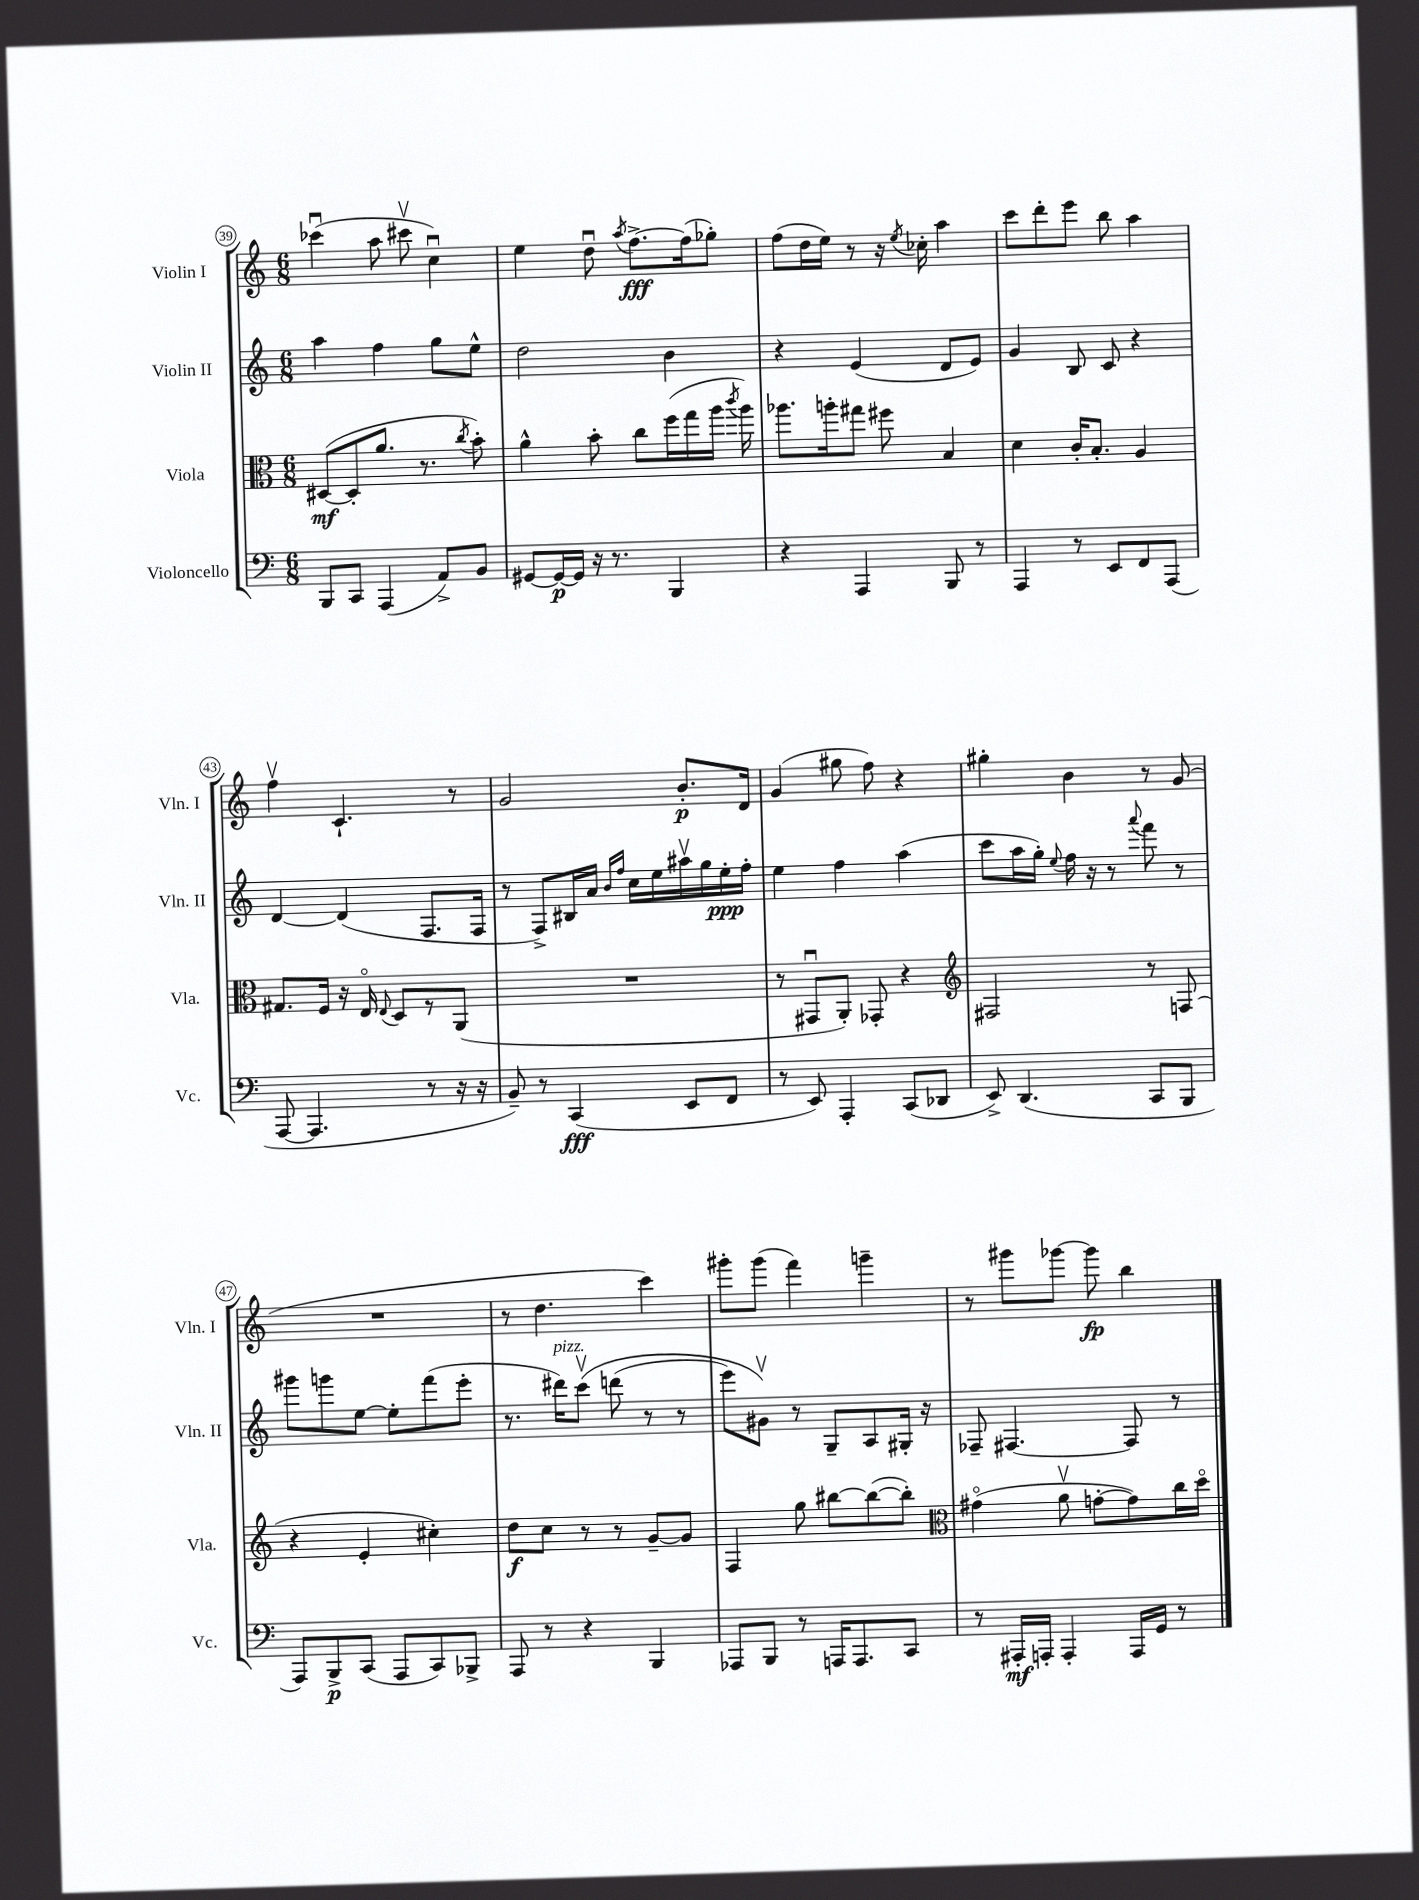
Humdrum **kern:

**kern	**dynam	**kern	**dynam	**kern	**dynam	**kern	**dynam
*part4	*part4	*part3	*part3	*part2	*part2	*part1	*part1
*staff4	*staff4	*staff3	*staff3	*staff2	*staff2	*staff1	*staff1
*I"Violoncello	*	*I"Viola	*	*I"Violin II	*	*I"Violin I	*
*I'Vc.	*	*I'Vla.	*	*I'Vln. II	*	*I'Vln. I	*
*clefF4	*	*clefC3	*	*clefG2	*	*clefG2	*
*k[]	*	*k[]	*	*k[]	*	*k[]	*
*M6/8	*	*M6/8	*	*M6/8	*	*M6/8	*
=39	=39	=39	=39	=39	=39	=39	=39
8BBB/L	.	([8D#X/L	mf	4aa\	.	(4ccc-Xu\	.
8CC/J	.	8D#'/]	.	.	.	.	.
(4AAA/	.	8.a/J	.	4ff\	.	8aa\	.
.	.	.	.	.	.	8ccc#Xv\	.
.	.	8.r	.	.	.	.	.
8AA^/L)	.	.	.	8gg\L	.	4ccu\)	.
.	.	8qcc/	.	.	.	.	.
8BB/J	.	8b'\)	.	8ee^^\J	.	.	.
=40	=40	=40	=40	=40	=40	=40	=40
[8GG#X/L	.	4a^^\	.	2dd\	.	4ee\	.
16GG#/L_	p	.	.	.	.	.	.
16GG#/JJ]	.	.	.	.	.	.	.
16r	.	8b'\	.	.	.	8ddu\	.
8.r	.	.	.	.	.	.	.
.	.	.	.	.	.	8qaa/	.
.	.	8cc\L	.	.	.	[8.ff^\L	fff
4BBB/	.	(16ff\L	.	4b\	.	.	.
.	.	16gg\	.	.	.	(16ff\k]	.
.	.	16aa\JJ	.	.	.	8gg-X'\J)	.
.	.	8qccc/	.	.	.	.	.
.	.	16aa\)	.	.	.	.	.
=41	=41	=41	=41	=41	=41	=41	=41
4r	.	8.aa-X\L	.	4r	.	(8ff\L	.
.	.	.	.	.	.	16dd\L	.
.	.	16aan'\k	.	.	.	16ee\JJ)	.
4AAA/	.	8gg#X\J	.	(4e/	.	8r	.
.	.	8ff#X\	.	.	.	16r	.
.	.	.	.	.	.	8qee/	.
.	.	.	.	.	.	16cc-X'\	.
8BBB/	.	4B/	.	8d/L	.	4aa\	.
8r	.	.	.	8e/J)	.	.	.
=42	=42	=42	=42	=42	=42	=42	=42
4AAA/	.	4d\	.	4g/	.	8ccc\L	.
.	.	.	.	.	.	8ddd'\	.
8r	.	16c'/KL	.	8B/	.	8eee\J	.
.	.	8.B'/J	.	.	.	.	.
8EE/L	.	.	.	8c/	.	8bb\	.
8FF/	.	4A/	.	4r	.	4aa\	.
(8AAA/J	.	.	.	.	.	.	.
!!LO:LB:g=z
=43	=43	=43	=43	=43	=43	=43	=43
[8AAA/	.	8.G#X/L	.	[4d/	.	4ffv\	.
4.AAA/]	.	.	.	.	.	.	.
.	.	16F/Jk	.	.	.	.	.
.	.	16r	.	(4d/]	.	4.c`/	.
.	.	16E/	.	.	.	.	.
.	.	8qqE/	.	.	.	.	.
.	.	8D/L	.	.	.	.	.
8r	.	8r	.	8.F/L	.	.	.
16r	.	(8AA/J	.	.	.	8r	.
16r	.	.	.	16F/Jk	.	.	.
=44	=44	=44	=44	=44	=44	=44	=44
8BB~/)	.	2.r	.	8r	.	2g/	.
8r	.	.	.	8F^/L)	.	.	.
(4CC/	fff	.	.	16B#X/L	.	.	.
.	.	.	.	16a/JJ	.	.	.
.	.	.	.	16qqb/LL	.	.	.
.	.	.	.	16qqff/JJ	.	.	.
.	.	.	.	16cc\LL	.	.	.
.	.	.	.	16ee\	.	.	.
8EE/L	.	.	.	16aa#Xv\	.	8.b'/L	p
.	.	.	.	16gg\	.	.	.
8FF/J	.	.	.	16ee'\	ppp	.	.
.	.	.	.	16ff'\JJ	.	16d/Jk	.
=45	=45	=45	=45	=45	=45	=45	=45
8r	.	8r	.	4ee\	.	(4g/	.
8EE/)	.	8GG#Xu/L	.	.	.	.	.
4AAA'/	.	8AA'/J)	.	4ff\	.	8gg#X\	.
.	.	8GG-X'/	.	.	.	8ff\)	.
(8CC/L	.	4r	.	(4aa\	.	4r	.
8DD-X/J	.	.	.	.	.	.	.
=46	=46	=46	=46	=46	=46	=46	=46
*	*	*clefG2	*	*	*	*	*
8EE^/)	.	2F#X/	.	8ccc\L	.	4gg#X'\	.
(4.DD/	.	.	.	16aa\L	.	.	.
.	.	.	.	16gg'\JJ)	.	.	.
.	.	.	.	8qqee/	.	.	.
.	.	.	.	16ff\	.	4b\	.
.	.	.	.	16r	.	.	.
.	.	.	.	8r	.	.	.
.	.	.	.	8qqaaa/	.	.	.
8CC/L	.	8r	.	8fff\	.	8r	.
8BBB/J	.	(8Fn/	.	8r	.	(8g/	.
!!LO:LB:g=z
=47	=47	=47	=47	=47	=47	=47	=47
8AAA/L)	.	4r	.	8ggg#X\L	.	2.r	.
8BBB^/	p	.	.	8gggn\	.	.	.
(8CC/J	.	4e'/	.	[8ee\J	.	.	.
8AAA/L	.	.	.	8ee'\L]	.	.	.
8CC/)	.	4cc#X'\)	.	(8fff\	.	.	.
8BBB-X^/J	.	.	.	8eee'\J	.	.	.
=48	=48	=48	=48	=48	=48	=48	=48
8AAA/	.	8dd\L	f	8.r	.	8r	.
8r	.	8cc\J	.	.	.	4.dd\	.
!	!	!	!	!LO:TX:a:i:t=pizz.	!	!	!
.	.	.	.	16ddd#X\KL)	.	.	.
4r	.	8r	.	(8cccv\J	.	.	.
.	.	8r	.	(8dddn\	.	.	.
4BBB/	.	[8g~/L	.	8r	.	4ccc\)	.
.	.	8g/J]	.	8r	.	.	.
=49	=49	=49	=49	=49	=49	=49	=49
8AAA-X/L	.	4F/	.	8eee\L)	.	8ggg#X'\L	.
8BBB/J	.	.	.	8g#Xv\J)	.	(8ggg#\J	.
8r	.	8gg\	.	8r	.	4fff\)	.
16AAAn/KL	.	[8bb#X\L	.	8G~/L	.	.	.
8.AAA/	.	.	.	.	.	.	.
.	.	(8bb#\_	.	8A/	.	4gggn~\	.
8CC/J	.	8bb#'\J])	.	16G#X'/Jk	.	.	.
.	.	.	.	16r	.	.	.
=50	=50	=50	=50	=50	=50	=50	=50
*	*	*clefC3	*	*	*	*	*
8r	.	(4g#X\	.	8F-X~/	.	8r	.
16AAA#X'/LL	mf	.	.	[4.F#X/	.	8ggg#X\L	.
16AAAn'/JJ	.	.	.	.	.	.	.
4AAA'/	.	8av\	.	.	.	[8ggg-X\J	.
.	.	[8gn'\L	.	.	.	8ggg-\]	fp
16AAA/LL	.	8g\])	.	8F#/]	.	4bb\	.
16GG/JJ	.	.	.	.	.	.	.
8r	.	16cc\L	.	8r	.	.	.
.	.	16dd\JJ	.	.	.	.	.
==	==	==	==	==	==	==	==
*-	*-	*-	*-	*-	*-	*-	*-
